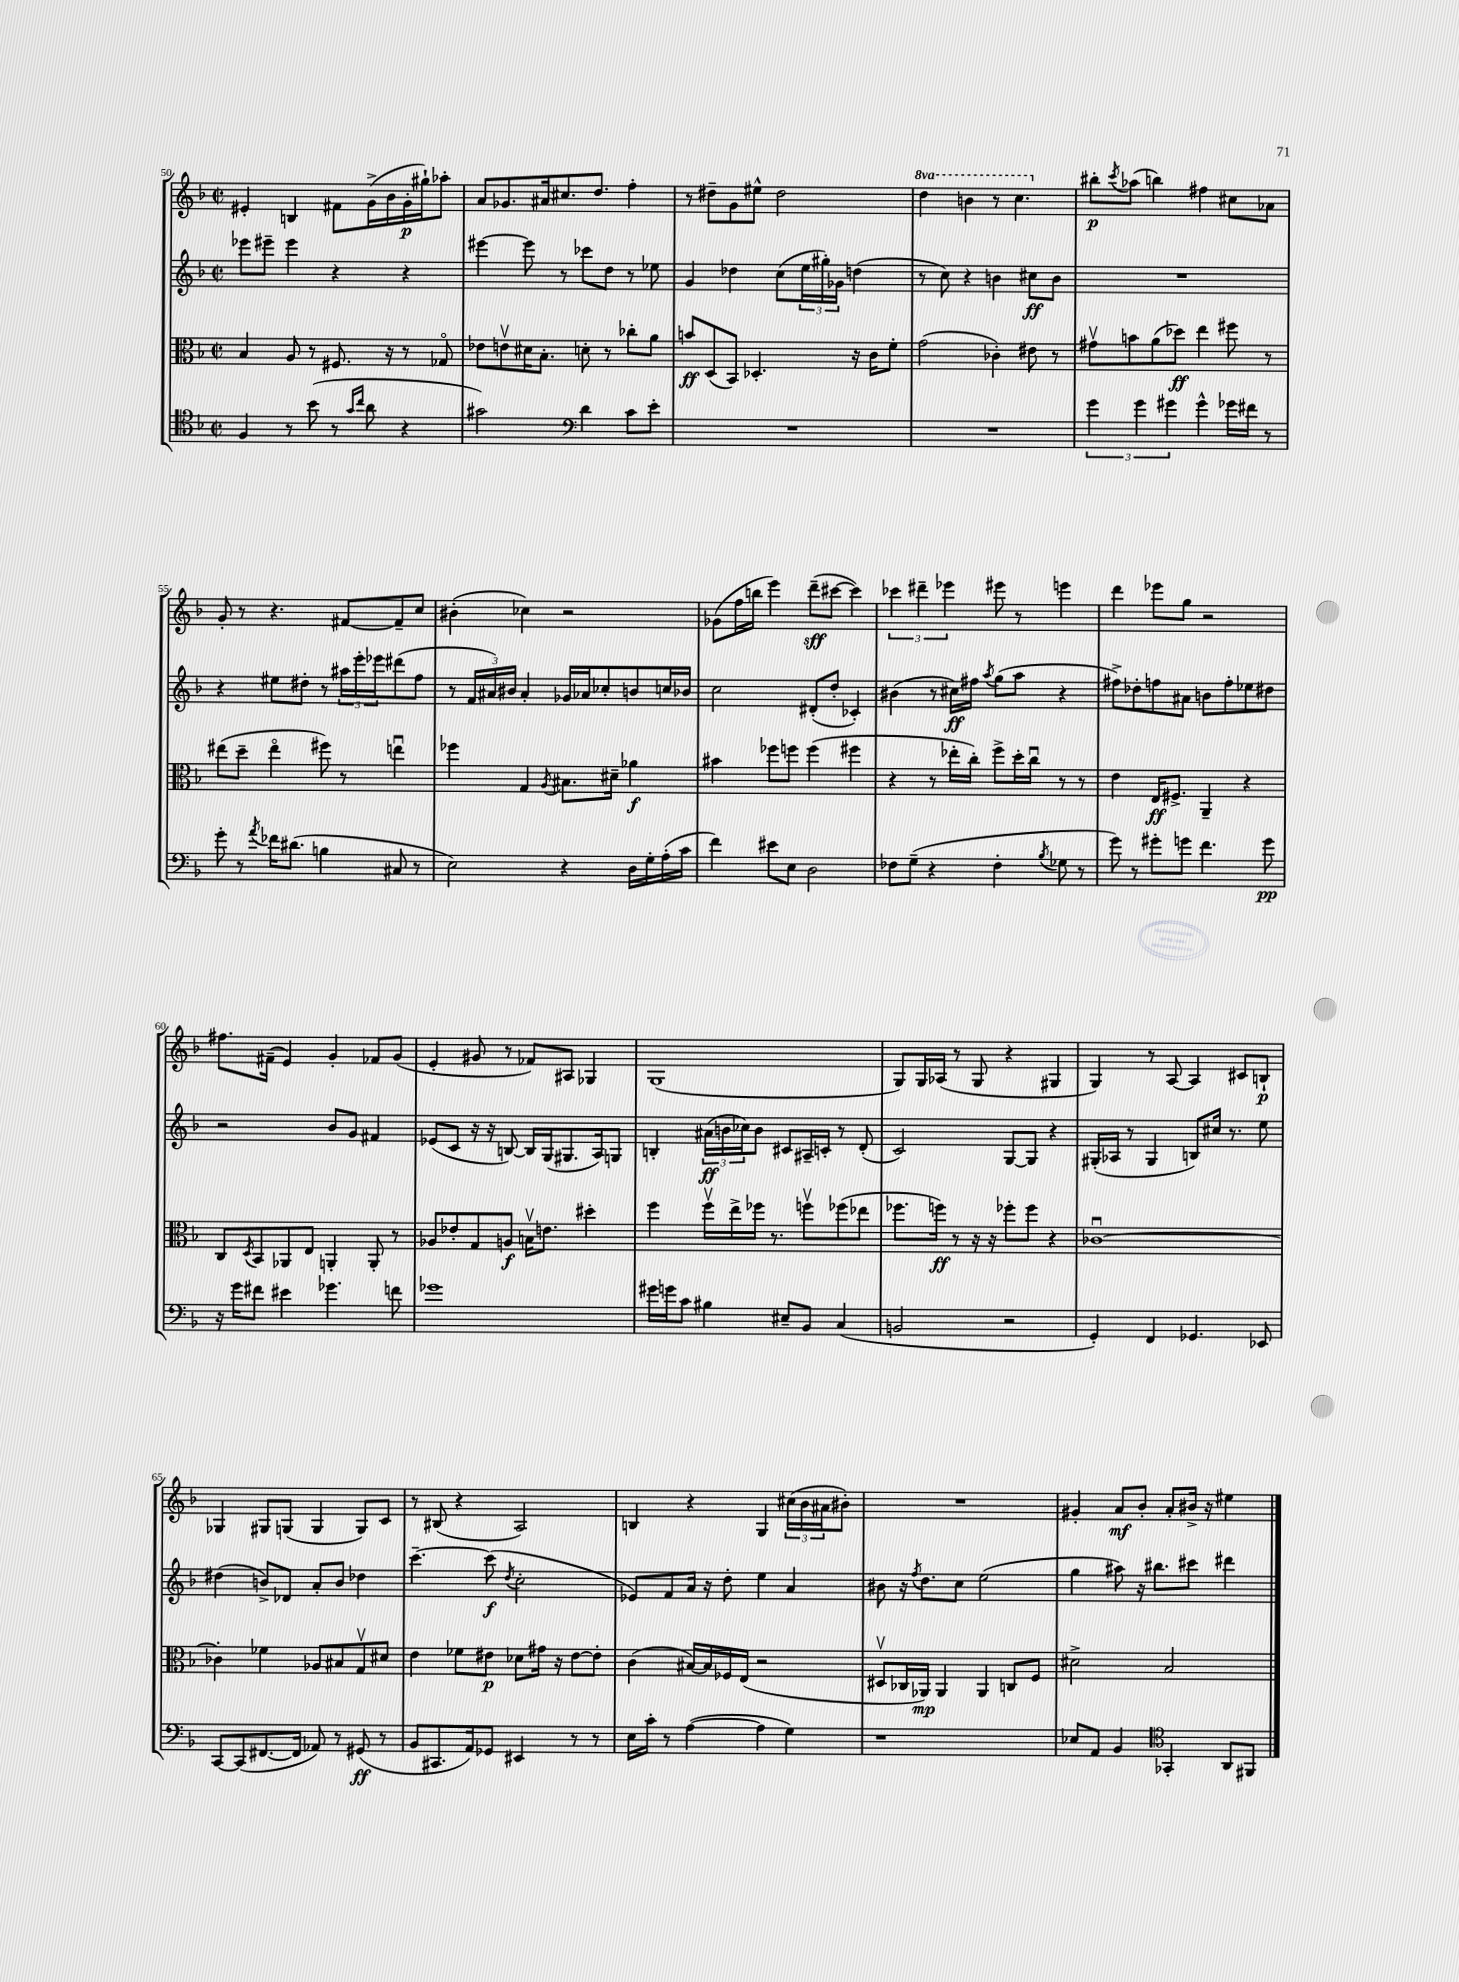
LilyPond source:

<<
\new StaffGroup <<
\new Staff = "s0" {
    \clef treble \key f \major \defaultTimeSignature \time 2/2 \set Staff.ottavationMarkups = #ottavation-simple-ordinals
    eis'4-. b4 fis'8 g'16->( bes'16 g'16-.\p gis''16-!) aes''8-. |
    a'8 ges'8. ais'16 cis''8. d''8. f''4-. |
    r8 dis''8-- g'8 eis''8-^ dis''2 |
    \ottava #1 d'''4 b''4 r8 c'''4. \ottava #0 |
    bis''8-.\p \acciaccatura { c'''8 } aes''8( b''4) fis''4 cis''8 aes'8 |
    g'8-. r8 r4. fis'8~ fis'8-- c''8 |
    bis'4-.( ces''4) r2 |
    ges'8( f''16 b''16 e'''4) d'''8--\sff( cis'''8~ cis'''4) |
    \tuplet 3/2 { ces'''4 dis'''4-- ees'''4 } eis'''8 r8 e'''4 |
    d'''4 ees'''8 g''8 r2 |
    fis''8. fis'16--( e'4) g'4-. fes'8 g'8( |
    e'4-. gis'8 r8 fes'8) ais8 ges4 |
    g1( |
    g8) g16 aes16( r8 g8 r4 gis4 |
    g4) r8 a8~ a4 cis'8 b8-!\p |
    ges4 gis8 g8( g4 g8) c'8 |
    r8 bis8( r4 a2) |
    b4 r4 g4 \tuplet 3/2 { cis''16( bes'16 ais'16 } bis'8-.) |
    R1 |
    gis'4-. a'8\mf bes'8-. a'8-. bis'16-> r16 eis''4 \bar "|." |
}
\new Staff = "s1" {
    \clef treble \key f \major \defaultTimeSignature \time 2/2
    ees'''8 eis'''8-- eis'''4 r4 r4 |
    eis'''4~ eis'''8 r8 ces'''8 d''8 r8 ees''8 |
    g'4 des''4 c''8( \tuplet 3/2 { e''16 gis''16-.) ges'16 } d''4( |
    r8 c''8) r4 b'4 cis''8\ff b'8 |
    R1 |
    r4 eis''8 dis''8-. r8 \tuplet 3/2 { ais''16 e'''16-. ees'''16 } dis'''8( f''8 |
    r8 \tuplet 3/2 { f'16 ais'16) bis'16 } ais'4-. ges'16 aes'16 ces''8-. b'8 c''16 bes'16 |
    c''2 dis'8-.( d''8-. ces'4-.) |
    bis'4( r8 cis''16\ff) fis''16 \acciaccatura { a''8 } g''8( a''8 r4 |
    fis''8->) des''8-. f''8 ais'8 b'8 f''8-. ees''8 dis''8 |
    r2 bes'8 g'8 fis'4 |
    ees'8( c'8 r16 r16 b8~) b16 g16( gis8. a16) g8 |
    b4-. \tuplet 3/2 { ais'16\ff( b'16 ces''16) } b'8 cis'8 ais16-- c'16-. r8 d'8-.( |
    c'2) g8~ g8 r4 |
    gis16-.( aes16 r8 gis4 b8) cis''16 r8. e''8 |
    dis''4( b'8->) des'8 a'8-. b'8 des''4 |
    c'''4.~-- c'''8\f( \acciaccatura { d''8 } c''2-. |
    ees'8) f'8 a'16 r16 d''8-. e''4 a'4 |
    bis'8 r16 \acciaccatura { f''8 } d''8. c''8 e''2( |
    g''4 ais''8) r16 bis''8. cis'''8 dis'''4 \bar "|." |
}
\new Staff = "s2" {
    \clef alto \key f \major \defaultTimeSignature \time 2/2
    bes4 a8 r8 fis8. r16 r8 ges8\flageolet |
    ees'8 e'8\upbow dis'16 bes8.-. d'8-. r8 ces''8-. a'8 |
    b'8\ff d8( bes,8) des4.-. r16 c'16 f'8-. |
    g'2( ces'4-.) eis'8 r8 |
    gis'8\upbow b'8 a'8( des''8\ff) e''4 fis''8 r8 |
    eis''8( d''8-- eis''4\flageolet fis''8) r8 e''4\downbow |
    fes''4 g4 \acciaccatura { a8 } bis8. dis'16-- aes'4\f |
    bis'4 fes''8 f''8 f''4( fis''4 |
    r4 r8 ees''16-. c''16-.) f''8-> d''16-. c''16\downbow r8 r8 |
    e'4 e16\ff fis8.-> a,4-- r4 |
    c8 \acciaccatura { d8 } bes,8 aes,8 e8 a,4-. a,8-. r8 |
    aes8 ees'8-. g8 a8\f b16\upbow e'8. dis''4-. |
    f''4 f''16\upbow e''16-> fes''16 r8. f''8\upbow fes''8( ees''8 |
    fes''8. f''16\ff) r8 r16 r16 fes''8-. fes''8 r4 |
    ces'1~\downbow |
    ces'4-. fes'4 aes8 bis8 g8\upbow dis'8 |
    e'4 fes'8 eis'8\p des'8 gis'16 r16 eis'8~ eis'8-. |
    c'4( bis16~) bis16 fes16 e16( r2 |
    dis8\upbow ces16 aes,16\mp) aes,4 aes,4 c8 f8 |
    dis'2-> bes2 \bar "|." |
}
\new Staff = "s3" {
    \clef tenor \key f \major \defaultTimeSignature \time 2/2
    f4 r8 bes'8( r8 \grace { g'16 c''16 } a'8 r4 |
    gis'2) \clef bass d'4 c'8 e'8-. |
    R1 |
    R1 |
    \tuplet 3/2 { g'4 g'4 gis'4 } gis'4-^ ges'16 fis'16 r8 |
    g'8-. r8 \acciaccatura { a'8 } fes'16 dis'8.( b4 cis8 r8 |
    e2) r4 d16 g16-. a16-.( c'16 |
    f'4) eis'8 e8 d2 |
    fes8 g8--( r4 fes4-. \acciaccatura { bes8 } ges8 r8 |
    g'8) r8 gis'8-. g'8 f'4. g'8\pp |
    r16 g'16 fis'8 eis'4 ges'4. f'8 |
    ges'1 |
    gis'16 g'16 c'8 bis4 eis8-- bes,8 c4( |
    b,2 r2 |
    g,4-.) f,4 ges,4. ees,8 |
    c,8~ c,8( fis,8.~ fis,16 aes,8) r8 gis,8\ff( r8 |
    bes,8 cis,8. a,16) ges,8 eis,4 r8 r8 |
    e16 c'16-. r8 a4~( a4 g4) |
    r1 |
    ees8 a,8 bes,4 \clef tenor ges,4-. a,8 fis,8 \bar "|." |
}
>>
>>
\layout { \context { \Score currentBarNumber = #50 } }
